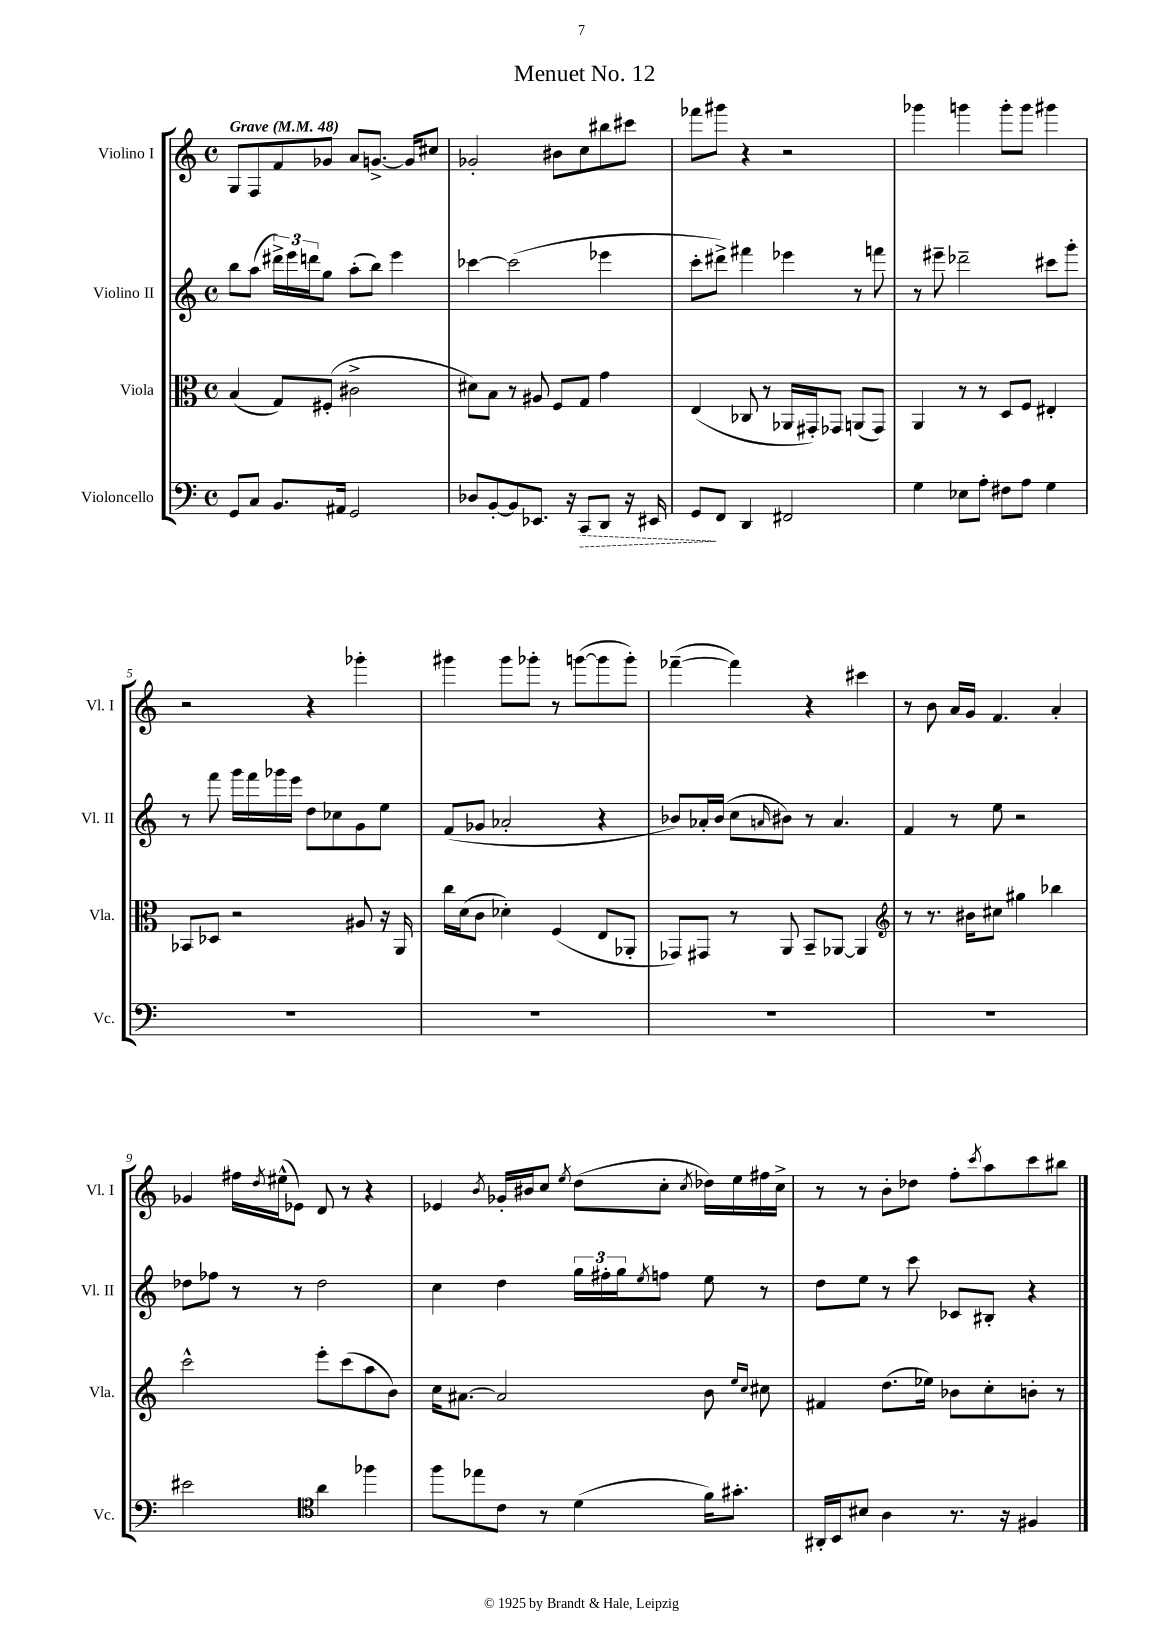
\header { title = "Menuet No. 12" }
<<
\new StaffGroup <<
\new Staff = "s0" \with { instrumentName = "Violino I" shortInstrumentName = "Vl. I" } {
    \clef treble \key c \major \defaultTimeSignature \time 4/4 \tempo "Grave" 4 = 48
    g8 f8 f'8 ges'8 a'8 g'8.~-> g'16 cis''8 |
    ges'2-. bis'8 c''8 bis''8 cis'''8 |
    fes'''8 gis'''8 r4 r2 |
    ges'''4 g'''4 g'''8-. g'''8 gis'''4 |
    r2 r4 ges'''4-. |
    gis'''4 gis'''8 ges'''8-. r8 g'''8~( g'''8 g'''8-.) |
    fes'''4~--( fes'''4) r4 cis'''4 |
    r8 b'8 a'16 g'16 f'4. a'4-. |
    ges'4 fis''16 \acciaccatura { d''8 } eis''16-^( ees'8) d'8 r8 r4 |
    ees'4 \acciaccatura { b'8 } ges'16-. bis'16 c''8 \acciaccatura { e''8 } d''8( c''8-. \acciaccatura { c''8 } des''16) e''16 fis''16 c''16-> |
    r8 r8 b'8-. des''8 f''8-. \acciaccatura { c'''8 } a''8 c'''8 bis''8 \bar "|." |
}
\new Staff = "s1" \with { instrumentName = "Violino II" shortInstrumentName = "Vl. II" } {
    \clef treble \key c \major \defaultTimeSignature \time 4/4
    b''8 a''8( \tuplet 3/2 { dis'''16->) e'''16 d'''16 } g''8 a''8-.( b''8) e'''4 |
    ces'''4~ ces'''2( ees'''4 |
    c'''8-. dis'''8->) fis'''4 ees'''4 r8 f'''8 |
    r8 eis'''8-- des'''2-- cis'''8 g'''8-. |
    r8 f'''8 g'''16 f'''16 ges'''16 e'''16 d''8 ces''8 g'8 e''8 |
    f'8( ges'8 aes'2-. r4 |
    bes'8) aes'16-. bes'16( c''8 \grace { a'16 } bis'8) r8 a'4. |
    f'4 r8 e''8 r2 |
    des''8 fes''8 r8 r8 des''2 |
    c''4 d''4 \tuplet 3/2 { g''16 fis''16-. g''16 } \acciaccatura { e''8 } f''8 e''8 r8 |
    d''8 e''8 r8 c'''8 ces'8 bis8-. r4 \bar "|." |
}
\new Staff = "s2" \with { instrumentName = "Viola" shortInstrumentName = "Vla." } {
    \clef alto \key c \major \defaultTimeSignature \time 4/4
    b4( g8) fis8-.( cis'2-> |
    dis'8) b8 r8 ais8 f8 g8 g'4 |
    e4( ces8 r8 aes,16 gis,16-.) ges,8 a,8( ges,8) |
    a,4 r8 r8 d8 f8 eis4-. |
    bes,8 des8 r2 ais8 r16 a,16 |
    c''16 d'16( c'8 des'4-.) f4( e8 aes,8-. |
    ges,8) gis,8 r8 a,8 b,8-- aes,8~ aes,4 |
    \clef treble r8 r8. bis'16 cis''8 gis''4 bes''4 |
    c'''2-^ e'''8-. c'''8( a''8 b'8) |
    c''16 ais'8.~ ais'2 b'8 \grace { e''16 c''16 } cis''8 |
    fis'4 d''8.( ees''16) bes'8 c''8-. b'8-. r8 \bar "|." |
}
\new Staff = "s3" \with { instrumentName = "Violoncello" shortInstrumentName = "Vc." } {
    \clef bass \key c \major \defaultTimeSignature \time 4/4
    g,8 c8 b,8. ais,16 g,2 |
    des8 b,8~-. b,8 ees,8. r16 \once \override Hairpin.style = #'dashed-line c,8\> d,8 r16 eis,16 |
    g,8\! f,8 d,4 fis,2 |
    g4 ees8 a8-. fis8 a8 g4 |
    R1 |
    R1 |
    R1 |
    R1 |
    eis'2 \clef tenor a'4 fes''4 |
    f''8 ees''8 c'8 r8 d'4( f'16) gis'8.-. |
    ais,16-. b,16 bis8 a4 r8. r16 fis4 \bar "|." |
}
>>
>>
